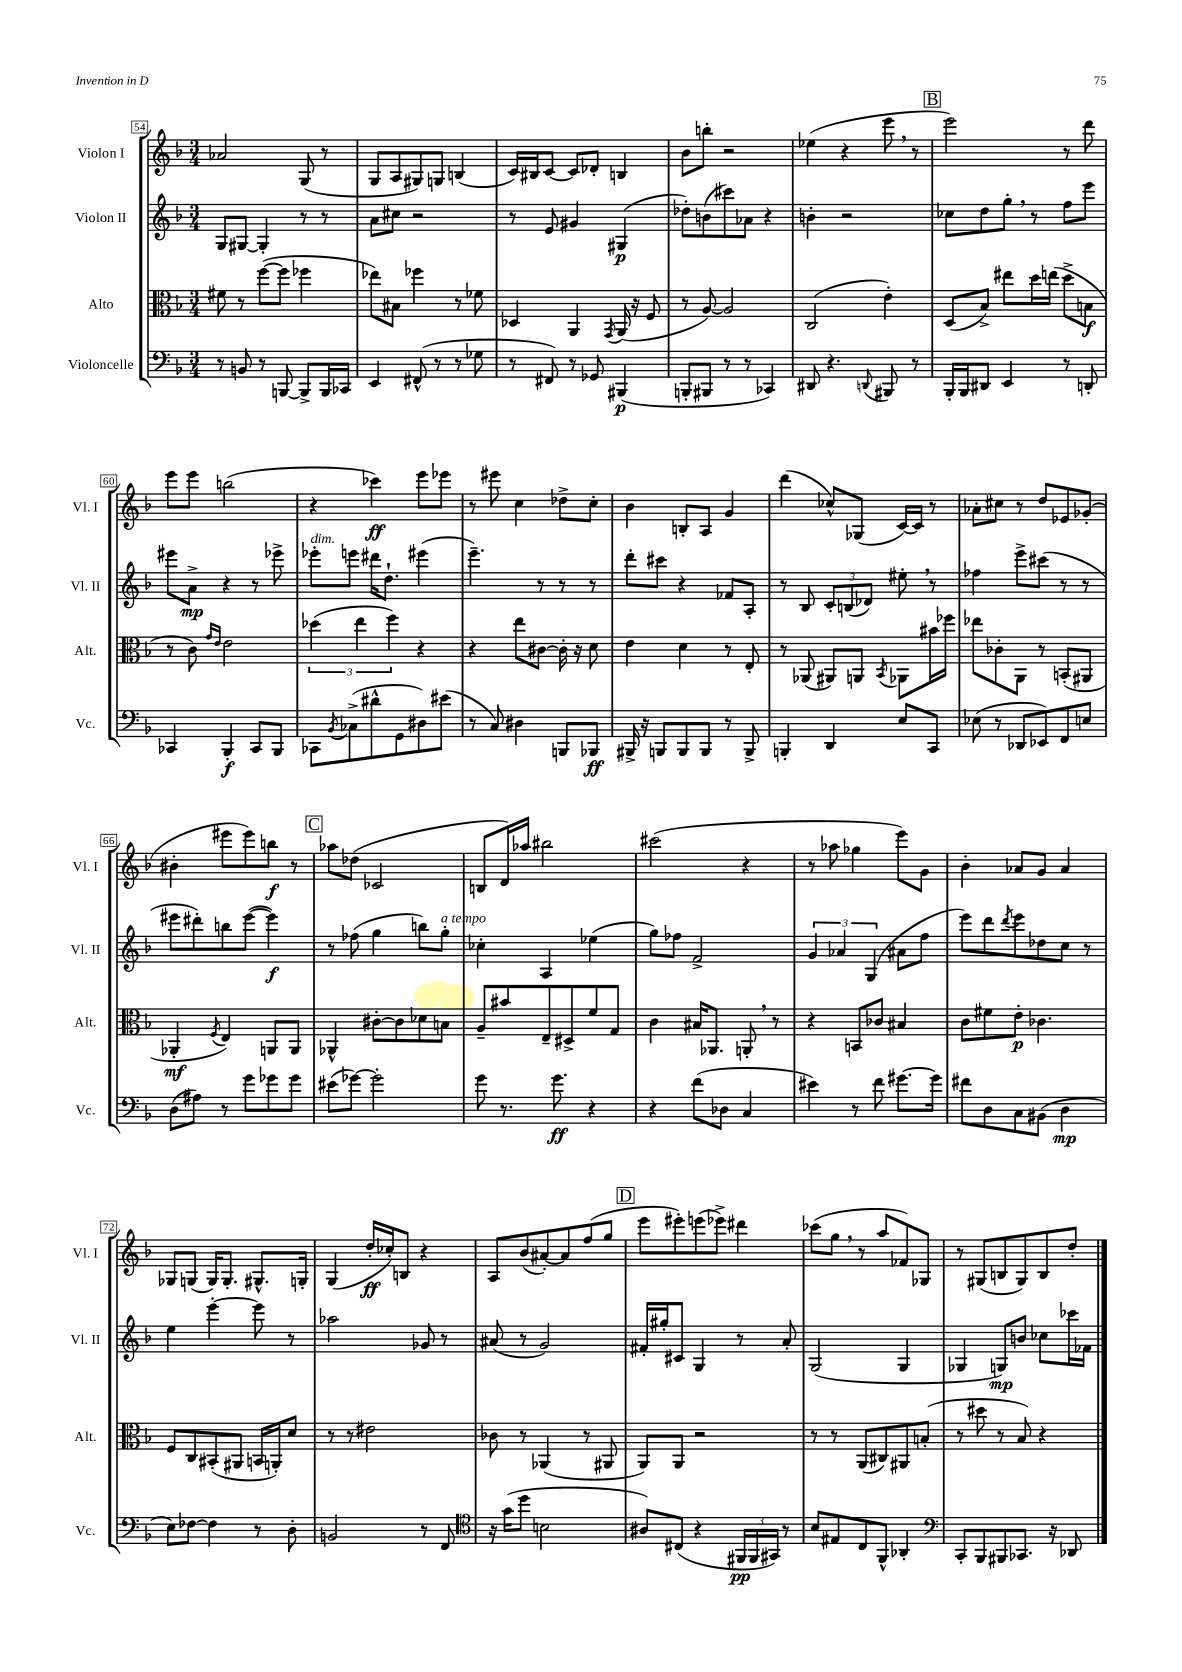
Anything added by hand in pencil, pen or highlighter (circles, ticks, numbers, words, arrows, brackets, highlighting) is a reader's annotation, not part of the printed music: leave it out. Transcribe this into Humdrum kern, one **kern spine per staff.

**kern	**kern	**kern	**kern
*staff4	*staff3	*staff2	*staff1
*clefF4	*clefC3	*clefG2	*clefG2
*k[b-]	*k[b-]	*k[b-]	*k[b-]
*M3/4	*M3/4	*M3/4	*M3/4
8r	8f#	8G	2a-
8BB	8r	[8G#	.
8r	([8ff	4G#']	.
[8BBB	8ff]	.	.
8BBB^]	4ff-	8r	(8G
16BBB	.	8r	8r
16CC-	.	.	.
=	=	=	=
4EE	8ee-)	8a	8G
.	8B#	8cc#	8A
(8FF#^^	4ff-	2r	8G#)
8r	.	.	8G
8r	8r	.	(4B
8G-	8f-	.	.
=	=	=	=
8r	4D-	8r	16c)
.	.	.	16B#
8FF#)	.	8e	[8c
8r	4AA	4g#	8c]
8GG-	.	.	8d-'
.	8qGG	.	.
(4BBB#	(16AA	(4G#	4B
.	16r	.	.
.	8F	.	.
=	=	=	=
8BBB'	8r	8dd-')	8b-
8BBB#	[8A)	(8b	8bb'
8r	2A]	8ccc#)	2r
8r	.	8a-	.
4CC-)	.	4r	.
=	=	=	=
8DD#	(2C	4b'	(4ee-
4.r	.	.	.
.	.	2r	4r
8qqDD	.	.	.
8BBB#	4e')	.	8eee
8r	.	.	8r
=	=	=	=
16BBB-'	(8D	8cc-	2eee)
16BBB-	.	.	.
8DD#	8B-^)	8dd	.
4EE	8ee#	8gg'	.
.	16dd	8r	.
.	(16ee	.	.
8r	8dd^	8ff	8r
8DD'	8B	8eee	8ddd
=	=	=	=
4CC-	8r	8eee#	8eee
.	8c)	8a^	8eee
.	16qqg	.	.
.	16qqe	.	.
4BBB-'	2e	4r	(2bb
8CC-	.	8r	.
8BBB-	.	8eee-^	.
=	=	=	=
8CC-	(6dd-	8eee-'	4r
8qBB-	.	.	.
(8C-^	.	8eee	.
.	6ee	.	.
8d#^^	.	16ddd#	4ccc-)
.	.	8.dd`	.
.	6ff)	.	.
8GG	.	.	.
8D#)	4r	(4eee#	8eee
(8e#	.	.	8eee-
=	=	=	=
8r	4r	4.eee~)	8r
8C)	.	.	8eee#
4D#	8ee	.	4cc
.	[8c#	8r	.
8BBB	16c#']	8r	8dd-^
.	16r	.	.
8BBB-	8d	8r	8cc'
=	=	=	=
16BBB#^	4e	8ddd'	4b-
16r	.	.	.
8BBB	.	8ccc#	.
8BBB	4d	4r	8B'
8BBB	.	.	8A
8r	8r	8f-	4g
8BBB^	8E'	8A'	.
=	=	=	=
4BBB'	8r	8r	(4ddd
.	(8AA-	8B-	.
4DD	8AA#)	12c'	8cc-^^)
.	.	(12B	.
.	8AA	.	(8G-
.	.	12d-)	.
.	8qBB-	.	.
8E	8AA-	8ee#'	[16c)
.	.	.	16c]
8CC	16b#	8r	8r
.	16ff-	.	.
=	=	=	=
(8E-	8ee-	4ff-	8a-'
8r	8c-'	.	8cc#
8DD-	8AA	8eee^	8r
8EE-)	8r	(8ccc#	8dd
8FF	(8BB'	8r	8e-
8E	8AA#	8r	(8g-'
=	=	=	=
(8D	4AA-'	8eee#	4b#'
8A#)	.	8ddd#')	.
.	8qF	.	.
8r	4E)	8bb	8eee#
8g	.	([8eee#	8eee#)
8g-	8AA	4eee#])	8bb
8g-	8AA	.	8r
=	=	=	=
(8e#	4AA-^^	8r	8aa-
[8g-)	.	(8ff-	(8dd-
2g-']	[8c#'	4gg	2c-
.	8c#]	.	.
.	8d-	8bb)	.
.	8B	8gg'	.
=	=	=	=
8g	8A~	4cc-'	8B
8.r	8b#	.	16d)
.	.	.	16aa-
.	8E~	4A	2bb#
8.g	.	.	.
.	8D#^	.	.
4r	8f	(4ee-	.
.	8G	.	.
=	=	=	=
4r	4c	8gg)	(2ccc#
.	.	8ff-	.
(8f	16B#	2f^	.
.	8.AA-	.	.
8D-	.	.	.
4C	8AA'	.	4r
.	8r	.	.
=	=	=	=
4e#)	4r	6g	8r
.	.	.	8aa-
.	.	6a-	.
8r	8BB	.	4gg-
.	.	(6G	.
8f	8c-	.	.
[8.g#	4B#	8a#	8eee)
.	.	8ff	8g
16g#]	.	.	.
=	=	=	=
8f#	8c	8eee)	4b-'
8D	8f#	8ddd	.
.	.	8qddd	.
8C	8e'	8eee	8a-
(8BB#	4.c-	8dd-	8g
4D	.	8cc	4a-
.	.	8r	.
=	=	=	=
8E)	8F	4ee	8G-
[8F-	8C	.	(8G
4F-]	(8BB#'	[4eee'	16G)
.	.	.	8.G'
.	8AA#	.	.
8r	16BB	8eee]	8.G#^^
.	16AA')	.	.
8D'	8d	8r	.
.	.	.	16G'
=	=	=	=
2BB	8r	2aa-	(4G
.	8r	.	.
.	2e#	.	16dd'
.	.	.	16cc-')
.	.	.	8B
8r	.	8g-	4r
8FF	.	8r	.
=	=	=	=
*clefC4	*	*	*
16r	8c-	(8a#	8A
(16g	.	.	.
8dd	8r	8r	(8b-
2B	(4AA-	2g)	[8a#')
.	.	.	8a#]
.	8r	.	(8ff
.	8AA#	.	8gg
=	=	=	=
8A#)	8AA)	16f#'	8eee
.	.	16gg#'	.
(8C#	8AA	8c#	8eee#')
4r	2r	4G	(8eee
.	.	.	8eee-^)
24FF#	.	8r	4ddd#
24FF#	.	.	.
24GG#)	.	.	.
8r	.	8a'	.
=	=	=	=
8B-	8r	(2G	(8ccc-
8E#	8r	.	8gg
8C	(8AA	.	8r
8FF^^	8C#)	.	8aa
4AA-'	8AA#	4G	8f-)
.	(8B'	.	8G-
=	=	=	=
*clefF4	*	*	*
8CC'	8r	4G-	8r
8BBB-	8dd#	.	(8G#
8BBB#	8r	8G)	8B
8.CC-	8B-)	8b	8G#)
.	4r	8cc-	8B
16r	.	.	.
8DD-	.	16ccc-	8dd'
.	.	16f-	.
==	==	==	==
*-	*-	*-	*-
